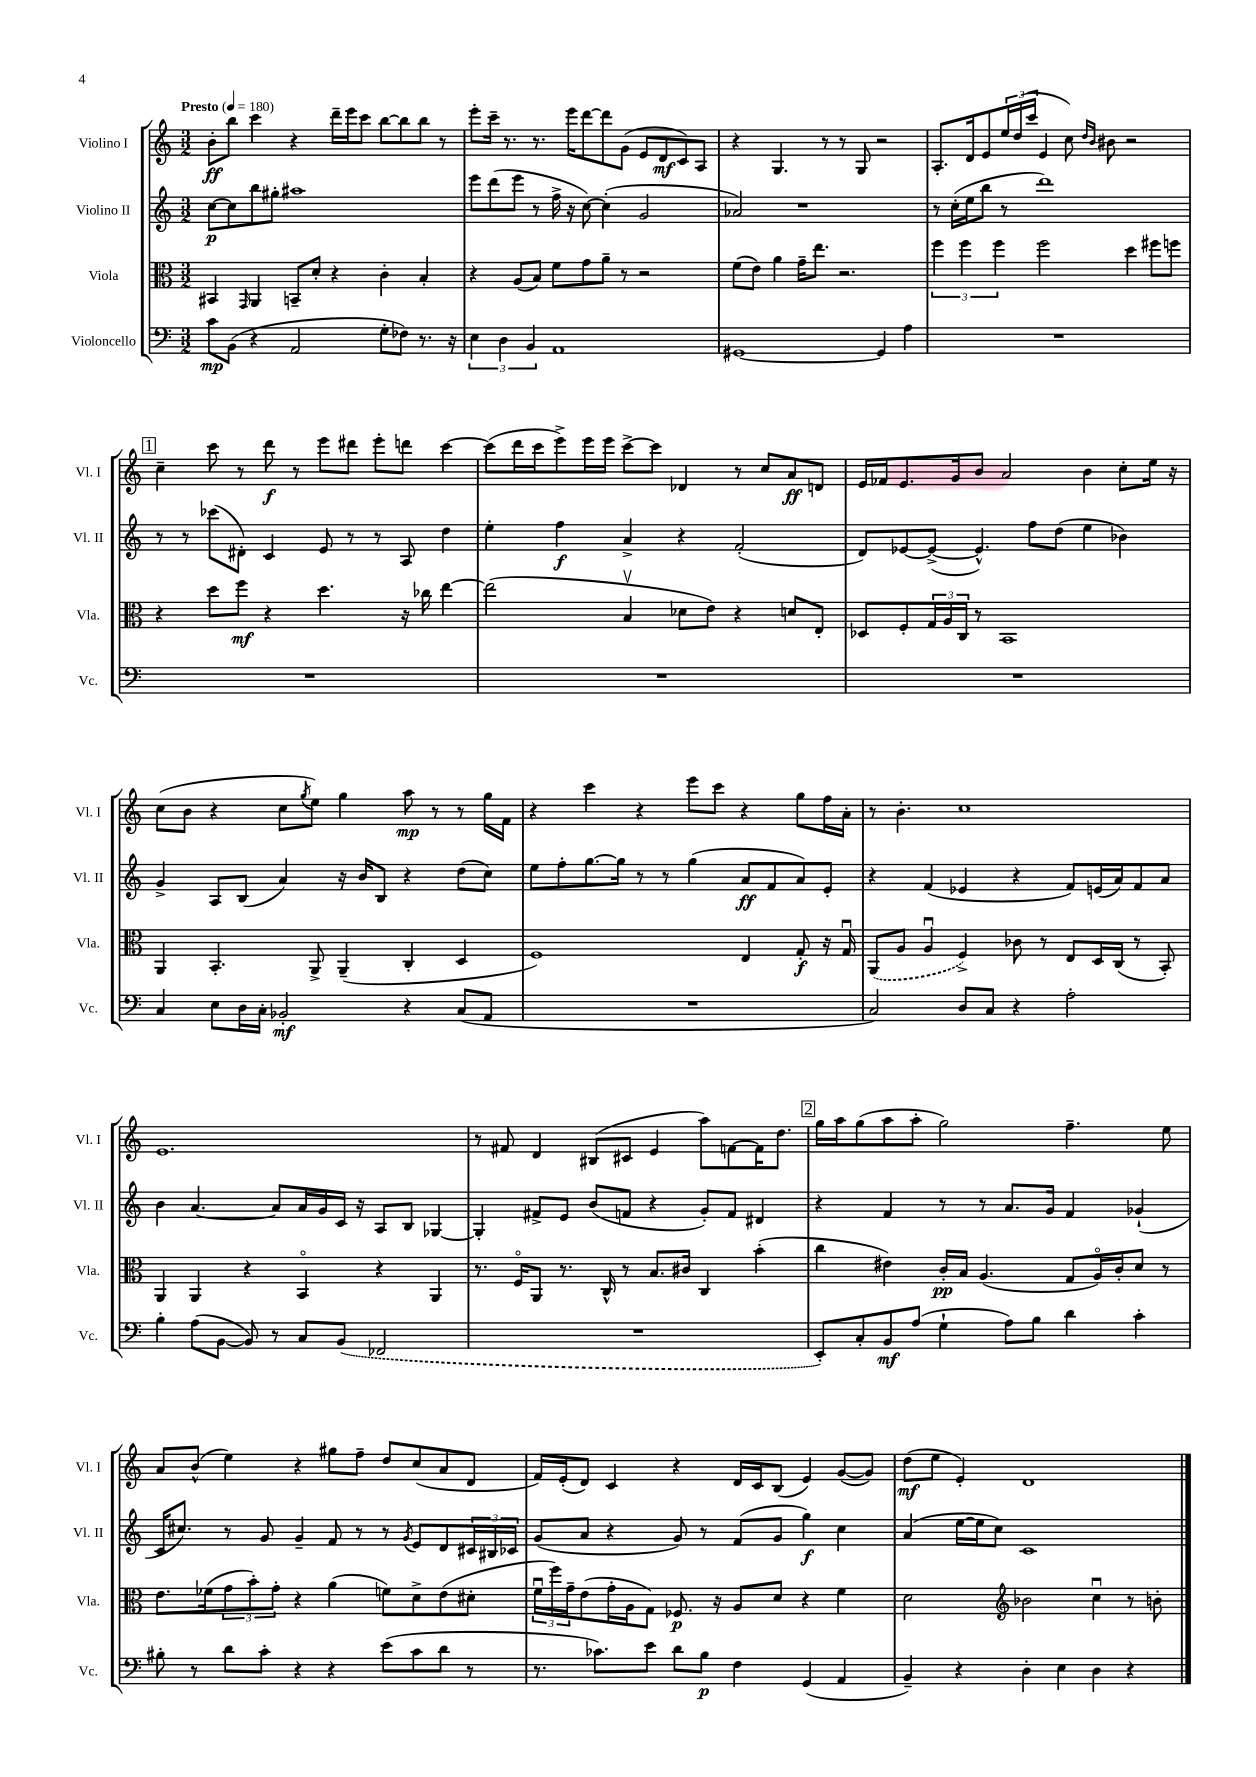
<<
\new StaffGroup <<
\new Staff = "s0" \with { instrumentName = "Violino I" shortInstrumentName = "Vl. I" } {
    \clef treble \key c \major \numericTimeSignature \time 3/2 \tempo "Presto" 4 = 180
    b'8-.\ff b''8 c'''4 r4 d'''16-- e'''16 c'''8 b''8~ b''8 b''8 r8 |
    e'''8-. c'''16-- r8. r8. e'''16 d'''8~ d'''8 g'8( e'8 d'8\mf c'8) a8 |
    r4 g4. r8 r8 g8 r2 |
    a8.-. d'16 e'8 \tuplet 3/2 { e''16 d''16( c'''16 } e'4 c''8) \grace { d''16 b'16 } bis'8 r2 |
    \mark \markup { \box "1" } c''4-- c'''8 r8 d'''8\f r8 e'''8 dis'''8 e'''8-. d'''8 c'''4~ |
    c'''8( d'''16 c'''16 e'''8->) e'''16 e'''16 c'''8~-> c'''8 des'4 r8 c''8 a'8\ff d'8 |
    e'16 fes'16 e'8. g'16 b'8 a'2 b'4 c''8-. e''16 r16 |
    c''8( b'8 r4 c''8 \acciaccatura { g''8 } e''8) g''4 a''8\mp r8 r8 g''16 f'16 |
    r4 c'''4 r4 e'''8 c'''8 r4 g''8 f''16 a'16-. |
    r8 b'4.-. c''1 |
    e'1. |
    r8 fis'8 d'4 bis8( cis'8 e'4 a''8) f'8~ f'16 d''8. |
    \mark \markup { \box "2" } g''16 a''16 g''8( a''8 a''8-. g''2) f''4.-- e''8 |
    a'8 b'8-^( e''4) r4 gis''8 f''8-- d''8 c''8( a'8 d'8 |
    f'16) e'16-.( d'8) c'4 r4 d'16 c'16 b8( e'4) g'8~( g'8) |
    d''8\mf( e''8 e'4-.) d'1 \bar "|." |
}
\new Staff = "s1" \with { instrumentName = "Violino II" shortInstrumentName = "Vl. II" } {
    \clef treble \key c \major \numericTimeSignature \time 3/2
    c''8~\p c''8 b''8 gis''8-. ais''1 |
    e'''8 d'''8( e'''8 r8 f''16-> r16 c''8~) c''4-.( g'2 |
    aes'2) r1 |
    r8 c''16-.( e''16 b''8 r8 d'''1) |
    \mark \markup { \box "1" } r8 r8 ces'''8( dis'8-.) c'4 e'8 r8 r8 a8 d''4 |
    e''4-. f''4\f a'4-> r4 f'2-.( |
    d'8) ees'8~ ees'8~->( ees'4.-^) f''8 d''8( e''4 bes'4) |
    g'4-> a8 b8( a'4) r16 b'16 b8 r4 d''8( c''8) |
    e''8 f''8-. g''8.~ g''16 r8 r8 g''4( a'8\ff f'8 a'8) e'8-. |
    r4 f'4( ees'4 r4 f'8) e'16( a'16) f'8 a'8 |
    b'4 a'4.~ a'8 a'16 g'16 c'16 r16 a8 b8 ges4~ |
    ges4-. fis'8-> e'8 b'8( f'8 r4 g'8-.) f'8 dis'4 |
    \mark \markup { \box "2" } r4 f'4 r8 r8 a'8. g'16 f'4 ges'4-!( |
    c'16 cis''8.) r8 g'8 g'4-- f'8 r8 r8 \acciaccatura { g'8 } e'8 d'8 \tuplet 3/2 { cis'16 bis16 ces'16 } |
    g'8( a'8 r4 g'8) r8 f'8( g'8 g''4\f) c''4 |
    a'4( e''16~ e''16 c''8) c'1 \bar "|." |
}
\new Staff = "s2" \with { instrumentName = "Viola" shortInstrumentName = "Vla." } {
    \clef alto \key c \major \numericTimeSignature \time 3/2
    bis,4 \grace { g,16 } a,4 b,8-- d'8-. r4 c'4-. b4-. |
    r4 a8( b8) f'8 g'8 a'8-- r8 r2 |
    f'8( e'8) a'4 g'16-- e''8. r2. |
    \tuplet 3/2 { f''4 f''4 f''4 } f''2 d''4 fis''8 f''8 |
    \mark \markup { \box "1" } r4 d''8 f''8\mf r4 d''4. r16 ces''16 e''4~ |
    e''2( b4\upbow des'8 e'8) r4 d'8 e8-. |
    des8 f8-. \tuplet 3/2 { g16 a16 c16 } r8 b,1 |
    a,4 b,4.-. a,8-> a,4--( c4-. d4 |
    f1) e4 g8-.\f r16 g16\downbow |
    \once \slurDashed a,8( a8 a4\downbow f4->) ces'8 r8 e8 d16 c16( r8 b,8-.) |
    a,4 a,4 r4 b,4\flageolet r4 a,4 |
    r8. f16\flageolet a,8 r8. c16-^ r8 b8. cis'16 c4 b'4-.( |
    \mark \markup { \box "2" } c''4 eis'4) c'16-.\pp b16 a4.( g8 a16\flageolet) c'16-. d'8 r8 |
    e'8. fes'16( \tuplet 3/2 { g'8 b'8-.) g'8-. } r4 a'4( f'8) d'8-> e'8( dis'8-. |
    \tuplet 3/2 { f'16\downbow f''16) g'16-- } e'8( g'16-. a16 g8) fes8.\p r16 a8 d'8 r4 f'4 |
    d'2 \clef treble bes'2 c''4\downbow r8 b'8-. \bar "|." |
}
\new Staff = "s3" \with { instrumentName = "Violoncello" shortInstrumentName = "Vc." } {
    \clef bass \key c \major \numericTimeSignature \time 3/2
    c'8\mp b,8( r4 a,2 g8-. fes8) r8. r16 |
    \tuplet 3/2 { e4 d4 b,4 } a,1 |
    gis,1~ gis,4 a4 |
    R1. |
    \mark \markup { \box "1" } R1. |
    R1. |
    R1. |
    c4 e8 d16 c16-. bes,2-.\mf r4 c8( a,8 |
    R1. |
    c2) d8 c8 r4 a2-. |
    b4-. a8( b,8~ b,8) r8 c8 \once \slurDashed b,8( fes,2 |
    R1. |
    \mark \markup { \box "2" } e,8-.) c8-. b,8\mf a8( g4-! a8) b8 d'4 c'4-. |
    bis8-. r8 d'8 c'8-. r4 r4 e'8( c'8 d'8 r8 |
    r8. ces'8.) e'8 d'8 b8\p f4 g,4( a,4 |
    b,4--) r4 d4-. e4 d4 r4 \bar "|." |
}
>>
>>
\layout { \context { \Score \remove "Bar_number_engraver" } }
